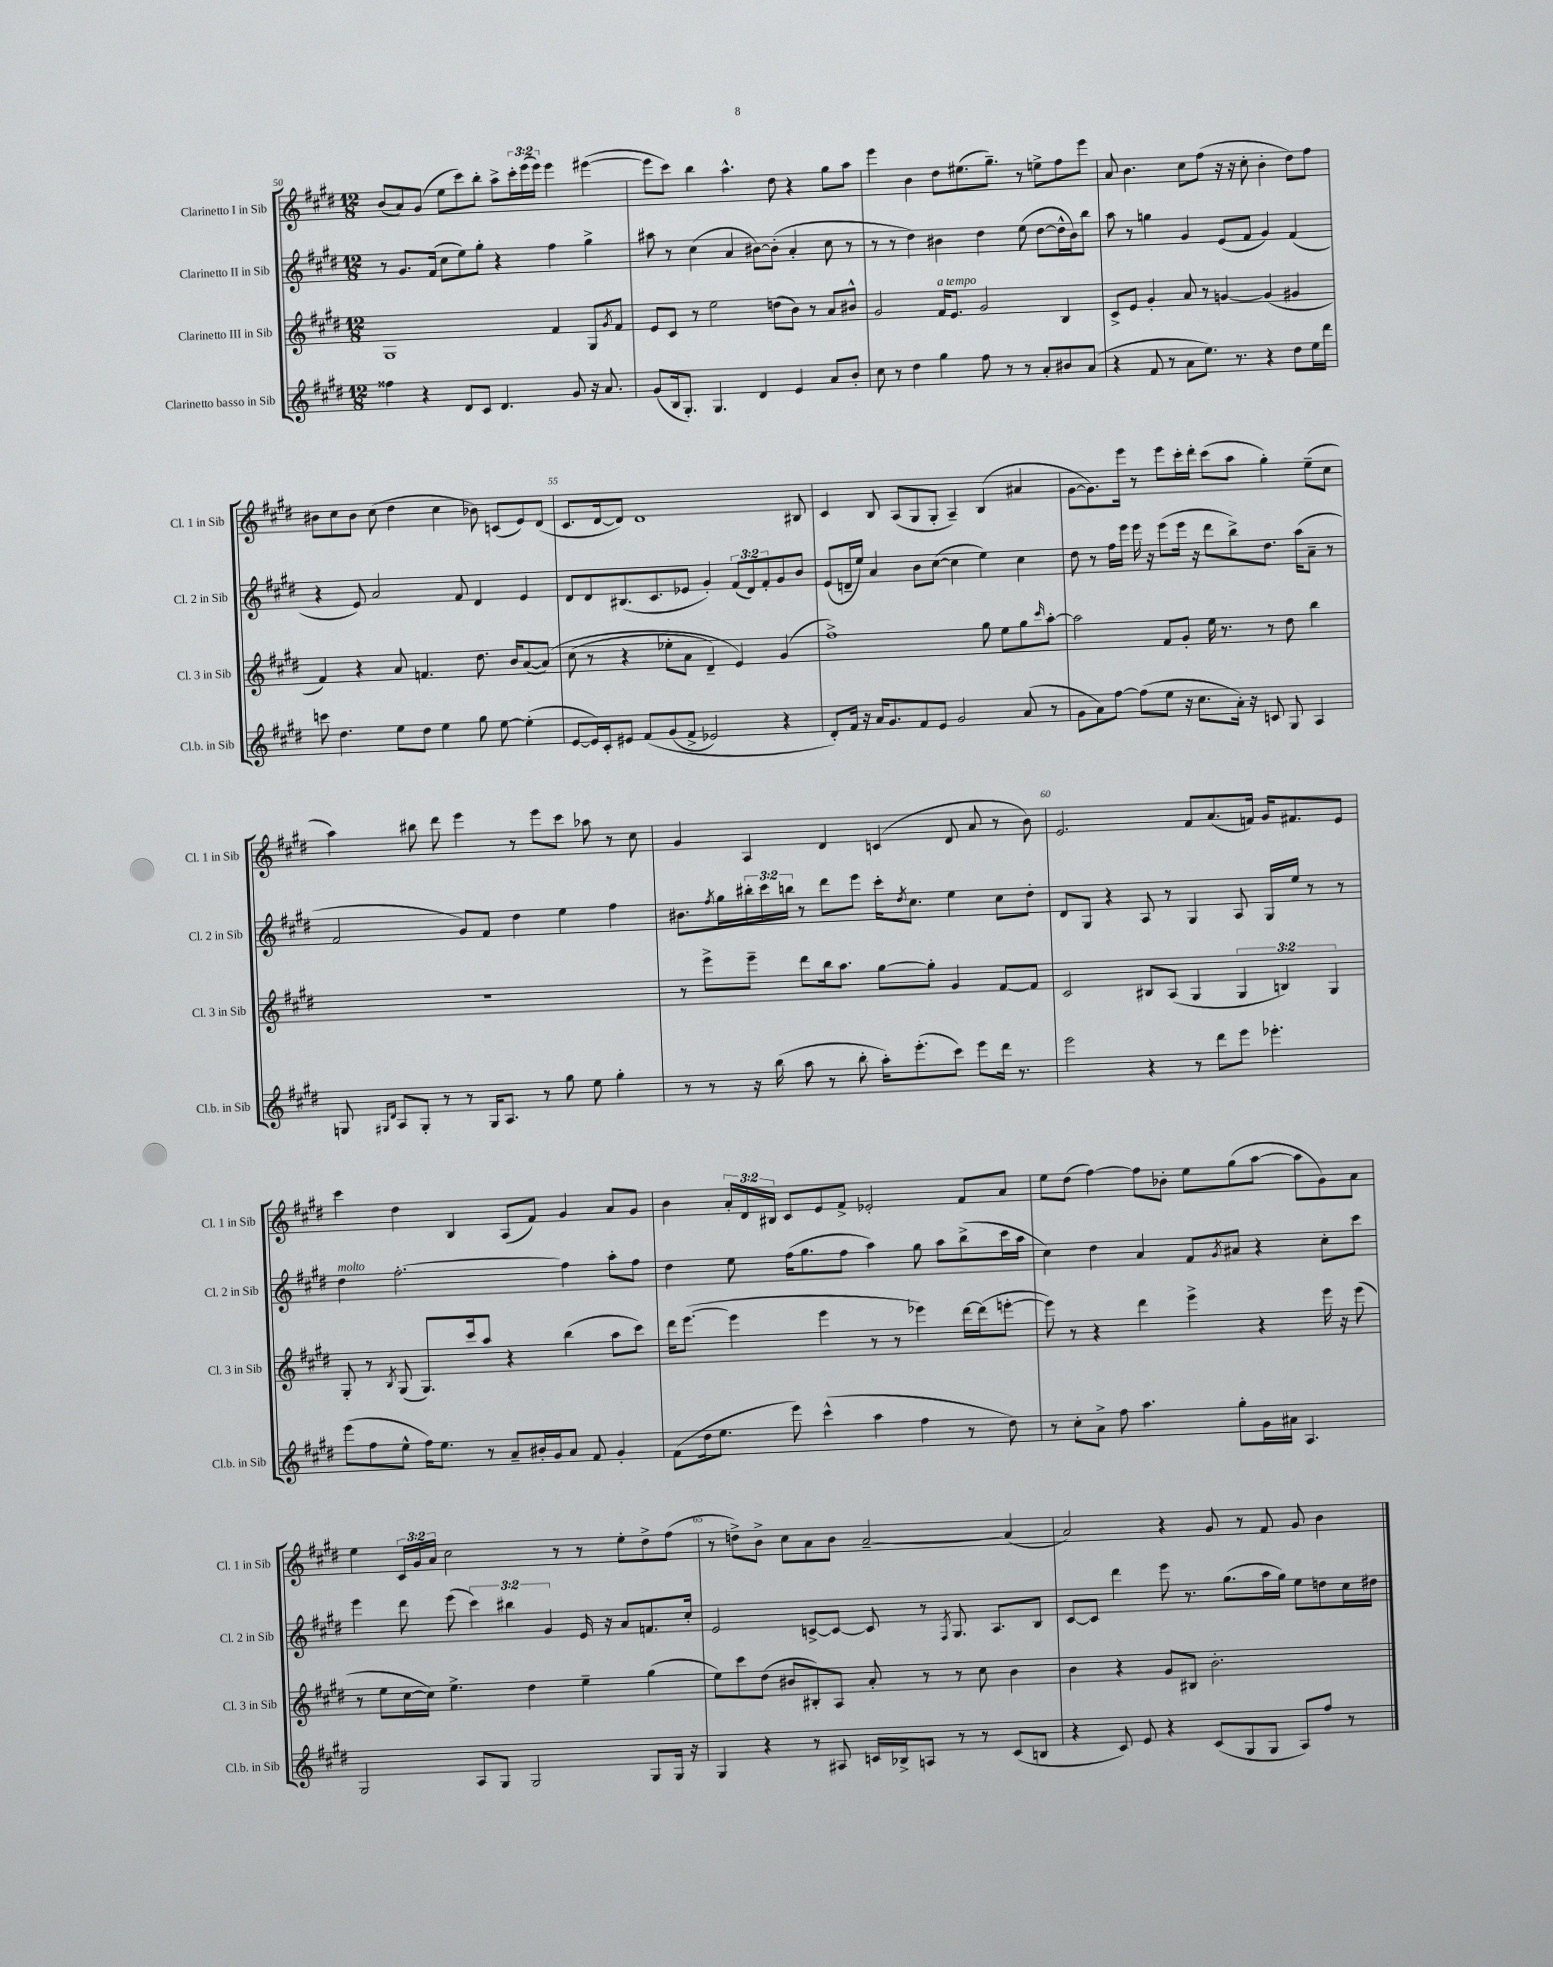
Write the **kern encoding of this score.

**kern	**kern	**kern	**kern
*staff4	*staff3	*staff2	*staff1
*clefG2	*clefG2	*clefG2	*clefG2
*k[f#c#g#d#]	*k[f#c#g#d#]	*k[f#c#g#d#]	*k[f#c#g#d#]
*M12/8	*M12/8	*M12/8	*M12/8
4ff##	1G#	8r	(8b
.	.	8.g#	8a)
4r	.	.	(8g#
.	.	(16f#	.
.	.	8cc#	8ee
8d#	.	8ee)	8ccc#)
8c#	.	8gg#'	8bb'
4.d#	.	4r	8aa^
.	.	.	24ccc#'
.	.	.	(24eee
.	.	.	24eee)
.	4f#	4ff#	4eee
8g#	.	.	.
16r	8G#	4gg#^	([4eee#
8.a	.	.	.
.	8qg#	.	.
.	8f#	.	.
=	=	=	=
(8g#	8e	8aa#	8eee#]
16B	8c#	8r	8ccc#)
8.G#')	.	.	.
.	8r	(4cc#	4bb
4.G#	2ee	.	.
.	.	4a	4.aa^^
4d#	.	[8b#)	.
.	(8dd	(8b#']	8dd#
4e	8b)	4a'	4r
.	8r	.	.
8a	8a	8cc#	8gg#
8b'	8b#^^	8r	8aa
=	=	=	=
8cc#	2g#	8r	4eee
8r	.	8r	.
4dd#	.	4dd#)	4b
4gg#	16f#	4b#	8dd#
.	8.e	.	.
.	.	.	(8.ee#
8ff#	2g#	4dd#	.
.	.	.	8.gg#~)
8r	.	.	.
8r	.	(8ee	8r
8a'	.	[8dd#	8ee^
8b#	4B	16dd#^^]	8ff#
.	.	16b#)	.
(8a	.	8bb	8eee
=	=	=	=
4r	8c#^	8aa	8a
.	8e	8r	4.b
8f#	4g#'	4gg	.
8r	.	.	.
8a	8a	4g#	8cc#
8.ee)	8r	.	(8ff#
.	[4g	(8e	16r
8.r	.	.	16r
.	.	8f#	8cc#'
4r	(4g]	4g#)	4b'
8dd#	4g#	(4f#	8dd#)
16ee	.	.	8ff#
16ddd#	.	.	.
=	=	=	=
8ccc	4f#)	4r	8b#
4.dd#	.	.	8cc#
.	4r	8e)	8b#
.	.	2a	(8cc#
8ee	8a	.	4dd#
8dd#	4.f	.	.
4ee	.	.	4cc#
.	.	8f#	.
8gg#	8.dd#	4d#	8b-)
[8ee	.	.	(8c
.	16b	.	.
(4ee']	([8a	4e	8e)
.	&(8a])	.	(8d#
=	=	=	=
[8e	(8cc#	8d#	8.c#
16e])	8r	8d#	.
16c#'	.	.	[16d#
8e#	4r	(8.B#	8d#])
&(8f#	.	.	1d#
.	.	8.c#	.
(8g#	8ee-'	.	.
8f#^	8a	8e-	.
2e-)	4d#~)	4g#')	.
.	4e&)	(12f#	.
.	.	12d#)	.
.	.	12f#'	.
4r	(4g#	8g#	.
.	.	8b	8B#
=	=	=	=
8d#'&)	1ff#^)	(8e	4c#
16f#	.	16d~	.
16r	.	16ee)	.
16a	.	4a	8B
8.g#	.	.	.
.	.	.	(8A
8f#	.	8b	8G#
8e	.	([8cc#	8G#'
2g#	.	4cc#]	4A~)
.	8gg#	4ee)	(4B
.	8ee	.	.
(8a	8gg#	4cc#	4a#
.	16qqccc#	.	.
8r	[8aa'	.	.
=	=	=	=
8g#	2aa]	8dd#	[8g#
8a)	.	8r	8.g#])
[8ff#	.	16ff#	.
.	.	16eee	16eee
(8ff#]	.	16eee	8r
.	.	16r	.
8ee	8f#	(8eee	8eee
16r	8g#'	16eee	16ccc#'
8.cc#	.	16r	16ddd#'
.	16ee	8ddd#	(8ccc#
.	8.r	.	.
16a')	.	8bb^)	8aa
16r	.	.	.
8c	8r	8.dd#	4gg#')
8G#	8dd#	.	.
.	.	(16aa	.
4A	4bb	8a~	(8ee~
.	.	8r	8cc#
=	=	=	=
8G	1.r	2f#	4aa)
16qqG#	.	.	.
16qqd#	.	.	.
8A	.	.	.
8G#'	.	.	8bb#
8r	.	.	8ddd#
8r	.	8g#)	4eee
16G#	.	8f#	.
8.A	.	.	.
.	.	4dd#	8r
8r	.	.	8eee
8gg#	.	4ee	8ccc#
8ee	.	.	8aa-
4gg#'	.	4ff#	8r
.	.	.	8cc#
=	=	=	=
8r	8r	8.b#	4g#
8r	8eee^	.	.
.	.	8qff#	.
.	.	16gg#	.
16r	8eee~	24bb#'	4A
.	.	24ccc#	.
(16bb	.	.	.
.	.	24bb	.
8aa	8ddd#	8r	.
8r	16bb	8ddd#	4d#
.	8.aa	.	.
8bb'	.	8eee	.
16aa')	[8gg#	16ccc#'	(4c
.	.	8qdd#	.
(8.eee'	.	8.cc#	.
.	8gg#']	.	.
8ccc#)	4g#	4ee	8d#
8eee	.	.	8a
16ddd#	[8f#	8cc#	8r
8.r	.	.	.
.	8f#]	8dd#'	8b)
=	=	=	=
2eee	2c#	8d#	2.e
.	.	8G#	.
.	.	4r	.
4r	8B#	8A	.
.	(8A	8r	.
8r	4G#	4G#	8f#
8ddd#	.	.	(8.a
8eee	6G#	8A	.
.	.	.	16f)
4.eee-'	.	16G#	16g#
.	6B)	.	.
.	.	16ee	8.f#
.	.	8r	.
.	6G#	.	.
.	.	8r	8e
=	=	=	=
(8eee	8G#'	4dd#	4ccc#
8ff#	8r	.	.
.	8qB	.	.
8ee^^	(8G#	[2.ff#'	4dd#
16ff#)	8.G#)	.	.
8.ee	.	.	.
.	.	.	4B
.	16ccc#	.	.
8r	8aa	.	.
8a~	4r	.	(8A
16b#'	.	.	8f#)
16g#	.	.	.
8a	(4bb	4ff#]	4g#
8f#	.	.	.
4g#'	8aa	8aa'	8a
.	8ccc#)	8ff#	8g#
=	=	=	=
(8f#	16ddd#	4dd#	4b
.	([8.eee	.	.
16dd#	.	.	.
8.ee	.	.	.
.	4eee]	8ee	24a'
.	.	.	24d#
.	.	.	24B#
8eee)	.	(16ff#	8c#
.	.	8.gg#	.
(4ccc#^^	4eee	.	8e
.	.	8ff#	8f#^
4aa	8r	4aa)	2e-'
.	8r	.	.
4ff#	4eee-)	8gg#	.
.	.	8aa	.
8r	[16ddd#	(8bb^	8f#
.	(16ddd#]	.	.
8dd#)	[8eee'	16ccc#	8a
.	.	16aa	.
=	=	=	=
8r	8eee])	4cc#)	8ee
8cc#'	8r	.	(8dd#
8a^	4r	4dd#	[4ff#)
8ff#	.	.	.
4.aa	4ddd#	4a	8ff#]
.	.	.	8b-'
.	4eee^	8f#	8ee
.	.	8qg#	.
8gg#'	.	8a#	(8gg#
16g#	4r	4r	[8aa
16a#	.	.	.
4.A	.	.	8aa]
.	16eee	8cc#'	8g#)
.	16r	.	.
.	(8eee	8ccc#	8a
=	=	=	=
2G#	8r	4eee	4ee
.	8ee	.	.
.	[16cc#	8ddd#	24c#
.	.	.	24g#
.	16cc#])	.	.
.	.	.	24a
.	4.ee^	(8eee	2cc#
8A	.	6ccc#)	.
8G#	.	.	.
.	.	6bb#	.
2G#	4dd#	.	.
.	.	6g#	.
.	.	.	8r
.	4ee~	16e	8r
.	.	16r	.
.	.	8a	8ee'
8G#	(4gg#	8.f	8dd#^
16G#	.	.	(8ff#
16r	.	16cc#'	.
=	=	=	=
4G#	8ee)	2e	8r
.	8ccc#	.	8dd^)
4r	(8dd#	.	8b^
.	8b#	.	8cc#
8r	8B#')	[8c^	8a
8A#	8A	8c_	8b
16c	8a'	8c]	[2a~
16B-^	.	.	.
8A	8r	8r	.
.	.	8qF#	.
8r	8r	8.G#	.
8r	8cc#	.	.
.	.	8.A	.
(8c	4b#	.	(4a]
8B	.	8B	.
=	=	=	=
4r	4b	[8c#	2a)
.	.	8c#]	.
8c#)	4r	4ddd#	.
8e	.	.	.
4r	8g#	8eee	4r
.	8B#	8.r	.
(8c#	2.b'	.	8g#
.	.	(8.gg#	.
8G#	.	.	8r
8G#	.	16aa	8f#
.	.	16gg#)	.
8A)	.	8ee	8g#
8ff#	.	8dd	4b
8r	.	16cc#	.
.	.	16dd#	.
==	==	==	==
*-	*-	*-	*-
